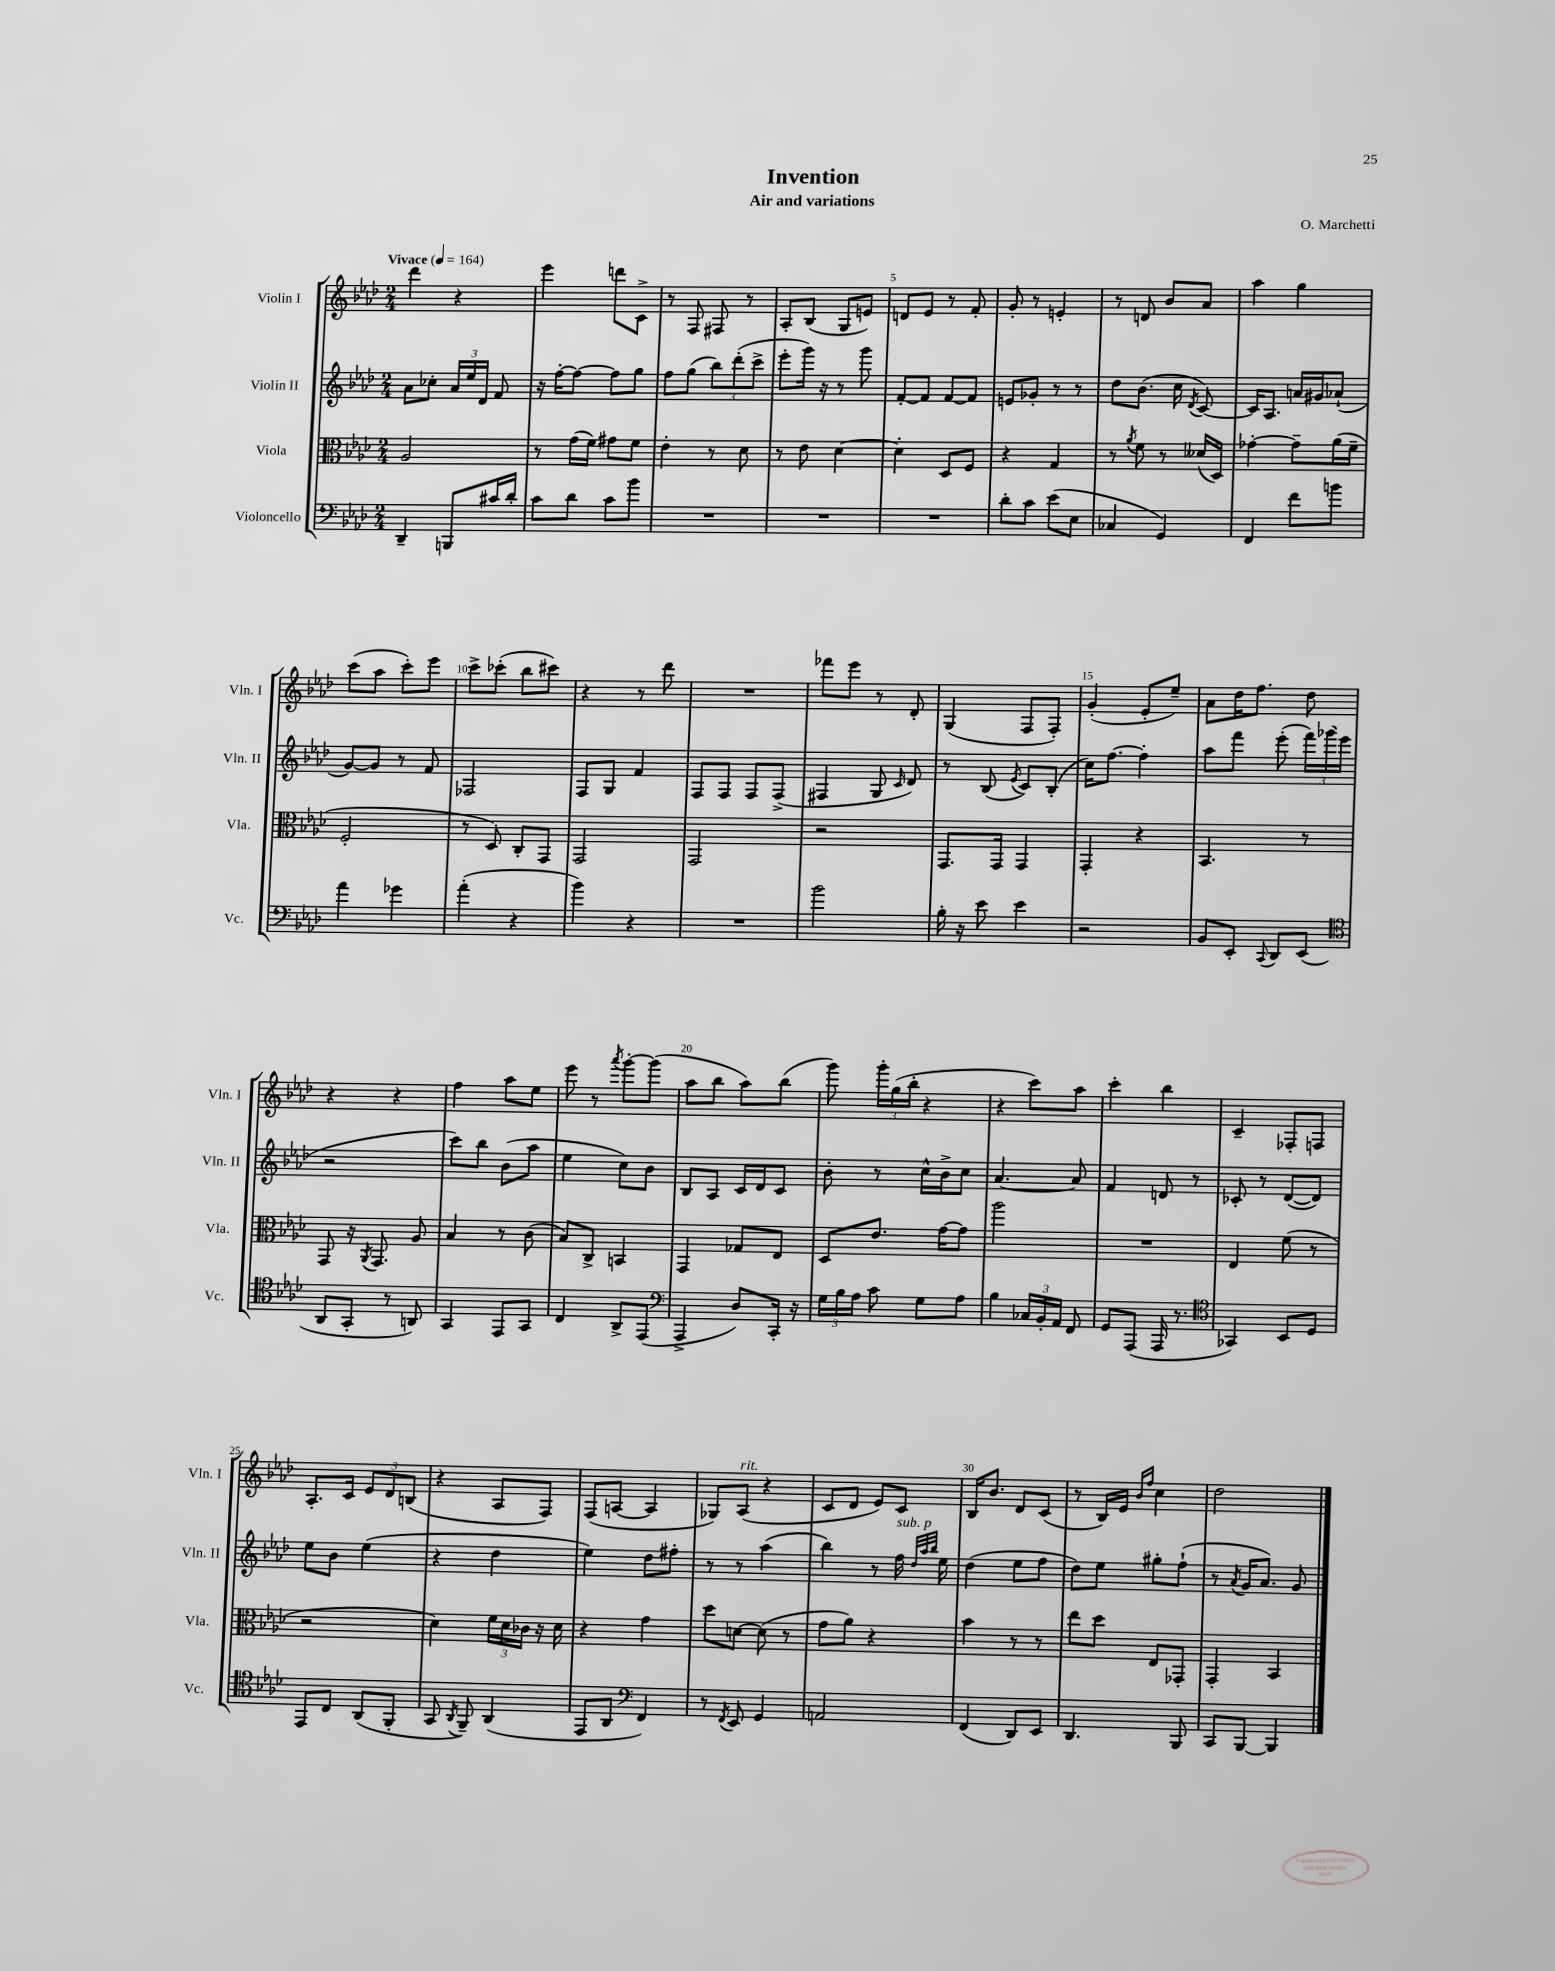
\header { title = "Invention" composer = "O. Marchetti" subtitle = "Air and variations" }
<<
\new StaffGroup <<
\new Staff = "s0" \with { instrumentName = "Violin I" shortInstrumentName = "Vln. I" } {
    \clef treble \key aes \major \numericTimeSignature \time 2/4 \tempo "Vivace" 4 = 164
    \autoBeamOff des'''4 r4 |
    ees'''4 d'''8[ c'8]-> |
    r8 f8 fis8 r8 |
    aes8[-. bes8]( g8[ e'8]) |
    d'8[ ees'8] r8 f'8-. |
    g'8-. r8 e'4-. |
    r8 d'8 bes'8[ aes'8] |
    aes''4 g''4 |
    c'''8[( aes''8] c'''8[-.) ees'''8] |
    c'''8[-> ces'''8]-.( bes''8[ cis'''8]) |
    r4 r8 des'''8 |
    R2 |
    fes'''8[ ees'''8] r8 des'8-. |
    g4( f8[ f8]-.) |
    g'4-.( ees'8[-. ees''8]--) |
    aes'8[ des''16 f''8.] des''8 |
    r4 r4 |
    f''4 aes''8[ ees''8] |
    ees'''8 r8 \acciaccatura { aes'''8 } g'''8[~-. g'''8]( |
    aes''8[ bes''8] aes''8[) bes''8]( |
    g'''8) \tuplet 3/2 { g'''16[-. g''16( bes''16]-. } r4 |
    r4 c'''8[) aes''8] |
    c'''4-. bes''4 |
    c'4-- fes8[-. f8] |
    aes8.[-. c'16] \tuplet 3/2 { ees'8[ des'8 b8]( } |
    r4 aes8[ f8]) |
    f8[( a8]~ a4 |
    ges8[) aes8]^\markup { \italic "rit." }( r4 |
    c'8[ des'8] ees'8[) c'8] |
    bes16[ bes'8.] des'8[ c'8]( |
    r8 bes16[) ees'16] \grace { bes'16[ f''16] } c''4 |
    des''2 \bar "|." |
}
\new Staff = "s1" \with { instrumentName = "Violin II" shortInstrumentName = "Vln. II" } {
    \clef treble \key aes \major \numericTimeSignature \time 2/4
    \autoBeamOff aes'8[ ces''8]-. \tuplet 3/2 { aes'16[ ees''16 des'16] } f'8 |
    r16 f''16[~-. f''8]~ f''8[ g''8] |
    f''8[ g''8]( \tuplet 3/2 { bes''8[) des'''8-.( c'''8]-> } |
    ees'''8[-. g'''16]) r16 r8 g'''8 |
    f'8[~-. f'8] f'8[~ f'8] |
    e'8[ ges'8]-. r8 r8 |
    des''8[ bes'8.]( c''16 \acciaccatura { des'8 } c'8~) |
    c'16[ aes8.] a'16[ gis'16 aes'8]-!( |
    g'8[~) g'8] r8 f'8 |
    fes2 |
    f8[ g8] f'4 |
    f8[ f8] f8[ f8]->( |
    fis4 g8 \grace { c'16 } des'8) |
    r8 bes8( \acciaccatura { ees'8 } c'8[) bes8]-.( |
    c''16[) f''8.]~ f''4-. |
    aes''8[ f'''8] ees'''8-.( \tuplet 3/2 { f'''16[) ges'''16( ees'''16] } |
    r2 |
    c'''8[) bes''8] bes'8[( aes''8] |
    ees''4 c''8[) bes'8] |
    bes8[ aes8] c'16[ des'16 c'8] |
    bes'8-. r8 c''16[-^ bes'16-> c''8] |
    aes'4.~ aes'8 |
    f'4 d'8 r8 |
    ces'8-. r8 des'8[~( des'8]) |
    ees''8[ bes'8] ees''4( |
    r4 des''4 |
    ees''4) des''8[ fis''8]-. |
    r8 r8 aes''4( |
    bes''4) r8 f''16^\markup { \italic "sub. p" } \grace { des''32[ aes''32 bes''32] } ees''16 |
    des''4( ees''8[ f''8] |
    des''8[) ees''8] gis''8[-. f''8]-!( |
    r8 \acciaccatura { aes'8 } g'16[ aes'8.]) g'8 \bar "|." |
}
\new Staff = "s2" \with { instrumentName = "Viola" shortInstrumentName = "Vla." } {
    \clef alto \key aes \major \numericTimeSignature \time 2/4
    \autoBeamOff aes2 |
    r8 g'16[( f'16]) gis'8[ f'8] |
    ees'4-. r8 des'8 |
    r8 ees'8 des'4~ |
    des'4-. des8[ f8] |
    r4 g4 |
    r8 \acciaccatura { aes'8 } f'8 r8 deses'16[( des16]) |
    ges'4~-. ges'8[-- aes'16( f'16]-- |
    f2-. |
    r8 des8) c8[-. g,8] |
    g,2 |
    g,2 |
    r2 |
    g,8.[ g,16] g,4 |
    g,4-. r4 |
    bes,4. r8 |
    g,8 r16 \acciaccatura { aes,8 } g,8. aes8 |
    bes4 r8 c'8( |
    bes8[) c8]-> b,4 |
    g,4 ges8[ ees8] |
    des8[ ees'8.] g'16[~ g'8] |
    aes''2 |
    R2 |
    ees4 f'8( r8 |
    r2 |
    des'4) \tuplet 3/2 { f'16[ des'16 ces'16] } r16 des'16 |
    r4 g'4 |
    des''8[ d'8]~ d'8( r8 |
    g'8[ aes'8]) r4 |
    bes'4 r8 r8 |
    ees''8[ des''8] ees8[ ges,8]-. |
    g,4-. bes,4 \bar "|." |
}
\new Staff = "s3" \with { instrumentName = "Violoncello" shortInstrumentName = "Vc." } {
    \clef bass \key aes \major \numericTimeSignature \time 2/4
    \autoBeamOff des,4-- b,,8[ cis'16 des'16]-. |
    c'8[ des'8] c'8[ bes'8] |
    R2 |
    R2 |
    R2 |
    des'8[-. c'8] ees'8[( ees8] |
    ces4 g,4) |
    f,4 f'8[ b'8] |
    aes'4 ges'4 |
    aes'4-.( r4 |
    bes'4) r4 |
    R2 |
    bes'2 |
    bes16-. r16 ees'8 ees'4 |
    r2 |
    bes,8[ ees,8]-. \appoggiatura { c,8 } des,8[ ees,8]( |
    \clef tenor aes,8[ g,8]-. r8 a,8) |
    g,4 ees,8[ g,8] |
    c4 aes,8[-> ees,8]( |
    \clef bass aes,,4-> des8[) c,16]-. r16 |
    \tuplet 3/2 { g16[ bes16 aes16] } c'8 g8[ aes8] |
    bes4 \tuplet 3/2 { ces16[ bes,16-. aes,16] } f,8 |
    g,8[ aes,,8]( aes,,16 r8. |
    \clef tenor ges,4) bes,8[ des8] |
    ees,8[ c8] aes,8[( f,8]-. |
    g,8 \acciaccatura { aes,8 } f,8--) aes,4( |
    ees,8[ aes,8] \clef bass f,4) |
    r8 \acciaccatura { f,8 } ees,8 g,4 |
    a,2 |
    f,4( des,8[) ees,8] |
    des,4. bes,,8 |
    c,8[ bes,,8]~ bes,,4 \bar "|." |
}
>>
>>
\layout { \context { \Score \override BarNumber.break-visibility = ##(#f #t #t) barNumberVisibility = #(every-nth-bar-number-visible 5) } }
